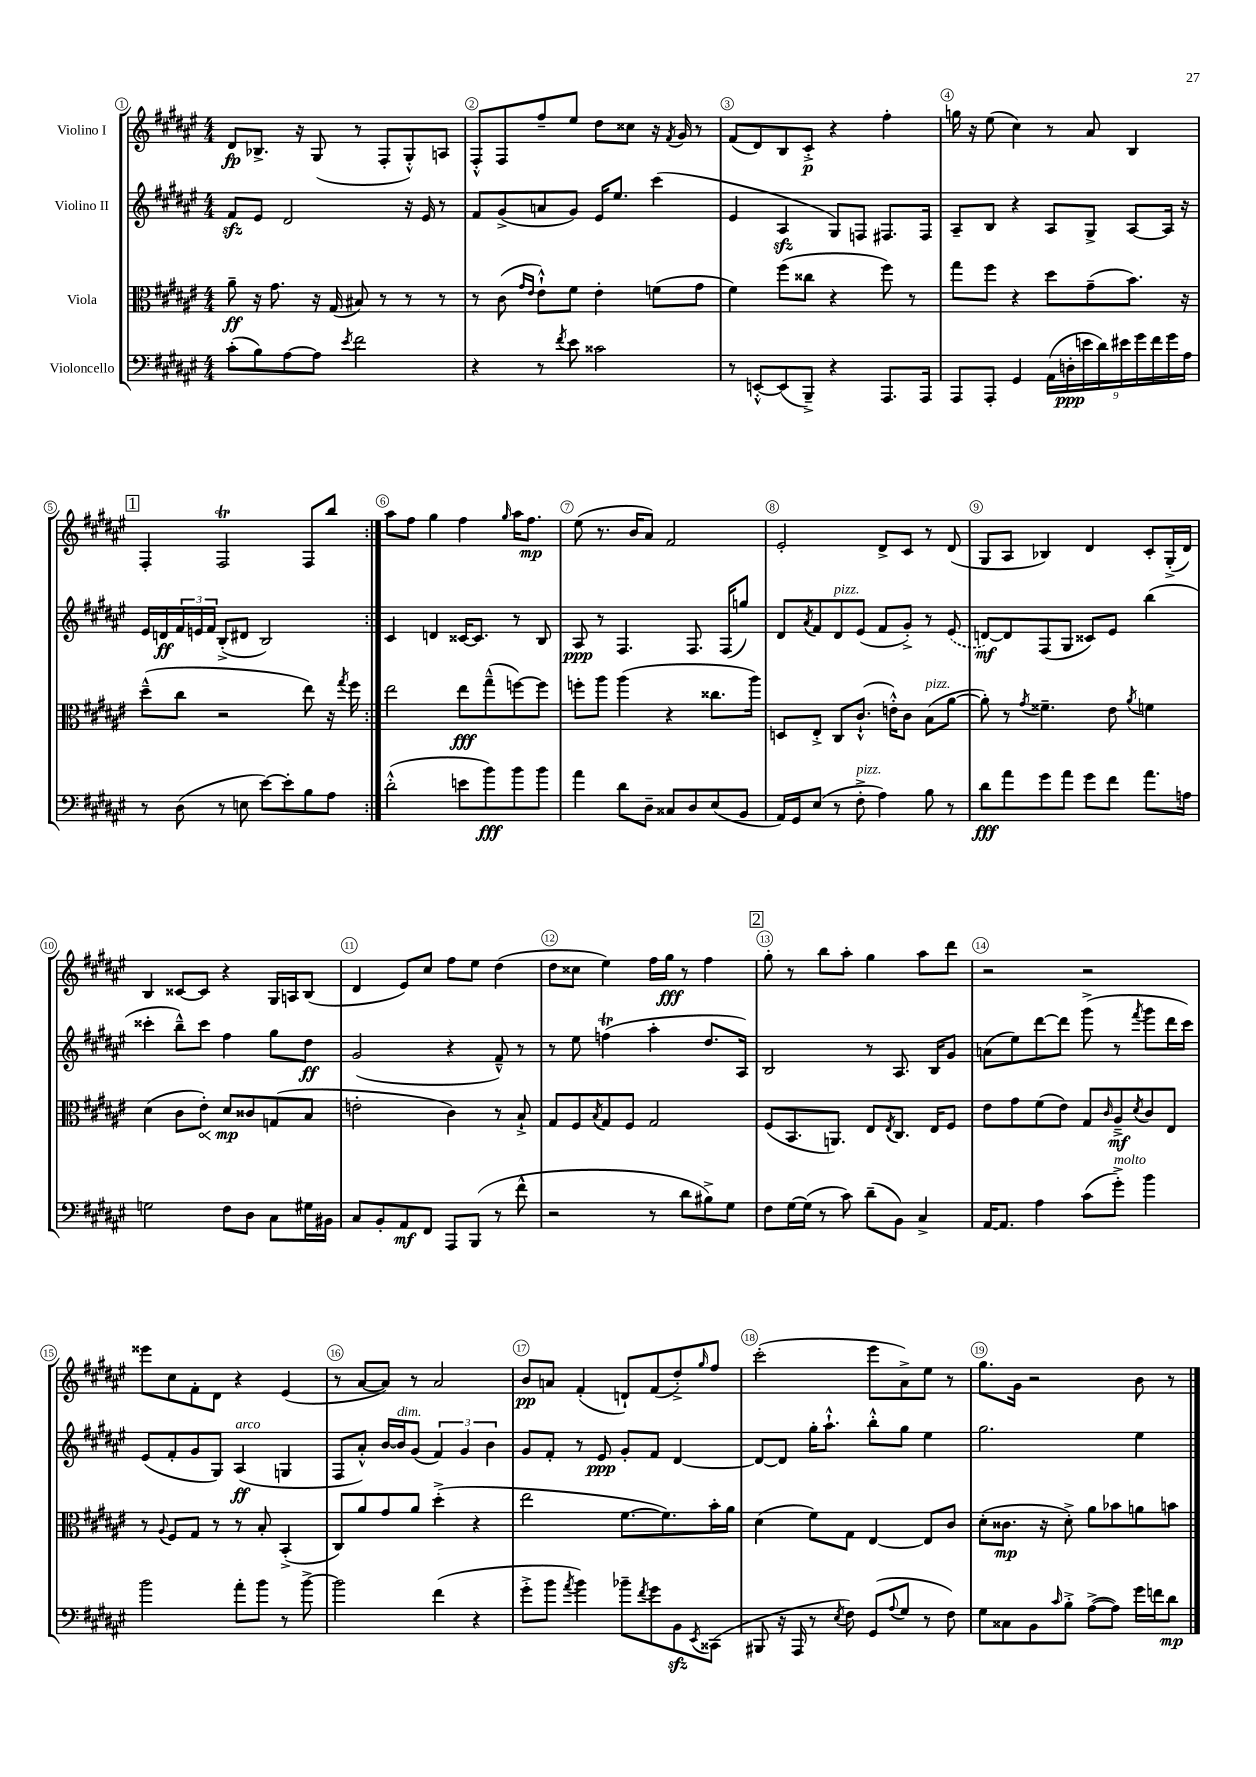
<<
\new StaffGroup <<
\new Staff = "s0" \with { instrumentName = "Violino I" } {
    \clef treble \key fis \major \numericTimeSignature \time 4/4
    \repeat volta 2 { dis'8\fp bes8.-> r16 gis8( r8 fis8-. gis8-.-^) a8 |
    fis8-.-^ fis8 fis''8-- eis''8 dis''8 cisis''8 r16 \acciaccatura { fis'8 } gis'16 r8 |
    fis'8( dis'8) b8 cis'8-.->\p r4 fis''4-. |
    g''16 r16 eis''8( cis''4) r8 ais'8 b4 |
    \mark \markup { \box "1" } fis4-. fis2\trill fis8 b''8 | }
    ais''8 fis''8 gis''4 fis''4 \grace { gis''16 } ais''16 fis''8.\mp |
    eis''8( r8. b'16 ais'8) fis'2 |
    eis'2-. dis'8-> cis'8 r8 dis'8( |
    gis8 ais8 bes4) dis'4 cis'8-. gis16-.->( dis'16) |
    b4 cisis'8~ cisis'8 r4 gis16 a16 b8( |
    dis'4 eis'8) cis''8 fis''8 eis''8 dis''4( |
    dis''8 cisis''8 eis''4) fis''16 gis''16\fff r8 fis''4 |
    \mark \markup { \box "2" } gis''8-. r8 b''8 ais''8-. gis''4 ais''8 dis'''8 |
    r2 r2 |
    eisis'''8 cis''8 fis'8-. dis'8 r4 eis'4( |
    r8 ais'8~ ais'8) r8 ais'2 |
    b'8\pp a'8 fis'4-.( d'8-!) fis'8( dis''8-.->) \grace { gis''16 } fis''8 |
    cis'''2-.( eis'''8 ais'8->) eis''8 r8 |
    gis''8. gis'16 r2 b'8 r8 \bar "|." |
}
\new Staff = "s1" \with { instrumentName = "Violino II" } {
    \clef treble \key fis \major \numericTimeSignature \time 4/4
    \repeat volta 2 { fis'8\sfz eis'8 dis'2 r16 eis'16 r8 |
    fis'8 gis'8->( a'8 gis'8) eis'16 eis''8. cis'''4( |
    eis'4 ais4\sfz gis8) f8 fis8. fis16 |
    ais8-- b8 r4 ais8 gis8-> ais8~ ais16 r16 |
    \mark \markup { \box "1" } eis'16 d'16\ff \tuplet 3/2 { fis'16 e'16 fis'16 } b8-.->( dis'8 b2) | }
    cis'4 d'4 cisis'16~ cisis'8. r8 b8 |
    ais8\ppp r8 fis4. fis8. fis16( g''8) |
    dis'8 \acciaccatura { ais'8 } fis'8 dis'8^\markup { \italic "pizz." } eis'8( fis'8 gis'8-.->) r8 \once \slurDashed eis'8( |
    d'8~\mf) d'8 fis8( gis8 cisis'8) eis'8 b''4( |
    cisis'''4-. b''8---^) cisis'''8 fis''4 gis''8 dis''8\ff |
    gis'2( r4 fis'8---^) r8 |
    r8 eis''8 f''4\trill( ais''4-. dis''8. ais16) |
    \mark \markup { \box "2" } b2 r8 ais8. b16 gis'8 |
    a'8( eis''8) dis'''8~ dis'''8 gis'''8->( r8 \acciaccatura { fis'''8 } gis'''8 dis'''16 cis'''16) |
    eis'8( fis'8-. gis'8 gis8) ais4\ff^\markup { \italic "arco" }( g4 |
    fis8 ais'8-.-^) b'16~ b'16^\markup { \italic "dim." } gis'8( \tuplet 3/2 { fis'4) gis'4 b'4 } |
    gis'8 fis'8-. r8 eis'8\ppp gis'8-. fis'8 dis'4~ |
    dis'8~ dis'8 gis''16-. ais''8.-!-^ b''8-.-^ gis''8 eis''4 |
    gis''2. eis''4 \bar "|." |
}
\new Staff = "s2" \with { instrumentName = "Viola" } {
    \clef alto \key fis \major \numericTimeSignature \time 4/4
    \repeat volta 2 { ais'8--\ff r16 gis'8. r16 gis16( bis8) r8 r8 r8 |
    r8 cis'8( \grace { gis'16 eis'16 } eis'8-!-^) fis'8 eis'4-. f'8( gis'8 |
    fis'4) fis''8( cisis''8 r4 fis''8) r8 |
    gis''8 fis''8 r4 dis''8 gis'8--( b'8.) r16 |
    \mark \markup { \box "1" } dis''8---^( cis''8 r2 eis''8) r16 \acciaccatura { gis''8 } fis''16 | }
    eis''2 eis''8\fff gis''8---^( f''8~) f''8 |
    f''8-. ais''8 ais''4( r4 cisis''8. ais''16) |
    d8 eis8-.-> cis8 cis'8.-!-^( e'16-.-^) cis'8 b8^\markup { \italic "pizz." }( ais'8~ |
    ais'8-.) r8 \acciaccatura { gis'8 } fisis'4.-- eis'8 \acciaccatura { ais'8 } f'4 |
    dis'4( cis'8 \once \override Hairpin.circled-tip = ##t eis'8-.\<) dis'8\mp\! cisis'8 g8( b8 |
    e'2-. cis'4) r8 b8-!-> |
    gis8 fis8 \acciaccatura { b8 } gis8 fis8 gis2 |
    \mark \markup { \box "2" } fis8( b,8. a,8.) eis8 \acciaccatura { eis8 } cis8. eis16 fis8 |
    eis'8 gis'8 fis'8( eis'8) gis8 \grace { cis'16 } ais8--->\mf \acciaccatura { dis'8 } cis'8 eis8 |
    r8 \appoggiatura { ais8 } fis8 gis8 r8 r8 b8-. b,4-.->( |
    cis8) ais'8 gis'8 ais'8 dis''4-.->( r4 |
    eis''2 fis'8.~ fis'8.) b'16-. ais'16 |
    dis'4( fis'8) gis8 eis4~ eis8 cis'8 |
    dis'8-.( cisis'8.\mp r16 dis'8-.->) ais'8 bes'8 a'8 b'8 \bar "|." |
}
\new Staff = "s3" \with { instrumentName = "Violoncello" } {
    \clef bass \key fis \major \numericTimeSignature \time 4/4
    \repeat volta 2 { cis'8-.( b8) ais8~ ais8 \acciaccatura { eis'8 } fis'2 |
    r4 r8 \acciaccatura { fis'8 } eis'8 cisis'2 |
    r8 e,8~-.-^ e,8( b,,8--->) r4 ais,,8. ais,,16 |
    ais,,8 ais,,8-. gis,4 \tuplet 9/8 { ais,16( d16-.\ppp e'16 dis'16) eis'16 gis'16 fis'16 gis'16 ais16 } |
    \mark \markup { \box "1" } r8 dis8( r8 e8 eis'8~) eis'8-. b8 ais8 | }
    dis'2-.-^( e'8 b'8\fff) b'8 b'8 |
    ais'4 dis'8 dis8-- cisis8 dis8 eis8( b,8 |
    ais,16) gis,16 eis8( r8 fis8-.->^\markup { \italic "pizz." } ais4) b8 r8 |
    dis'8\fff ais'8 gis'8 ais'8 gis'8 fis'8 ais'8. a16 |
    g2 fis8 dis8 cis8 gis16 bis,16 |
    cis8 b,8-. ais,8\mf fis,8 ais,,8 b,,8( r8 fis'8-^ |
    r2 r8 dis'8 bis8->) gis8 |
    \mark \markup { \box "2" } fis8 gis16~ gis16( r8 cis'8) dis'8--( b,8) cis4-> |
    ais,16~ ais,8. ais4 cis'8( gis'8-.->^\markup { \italic "molto" }) b'4 |
    b'2 ais'8-. b'8 r8 b'8~-> |
    b'2 fis'4( r4 |
    gis'8-.-> b'8 \acciaccatura { ais'8 } b'4) bes'8-- \acciaccatura { fis'8 } gis'8 b,8\sfz \acciaccatura { eis,8 } cisis,8( |
    bis,,8 r16 ais,,16 r8 \acciaccatura { eis8 } fis8) gis,8( \appoggiatura { ais8 } gis8 r8 fis8) |
    gis8 cisis8 b,8 \grace { cis'16 } b8-.-> ais8~->( ais8) gis'16 f'16 dis'8\mp \bar "|." |
}
>>
>>
\layout { \context { \Score \override BarNumber.break-visibility = ##(#f #t #t) barNumberVisibility = #all-bar-numbers-visible \override BarNumber.stencil = #(make-stencil-circler 0.1 0.3 ly:text-interface::print) } }
